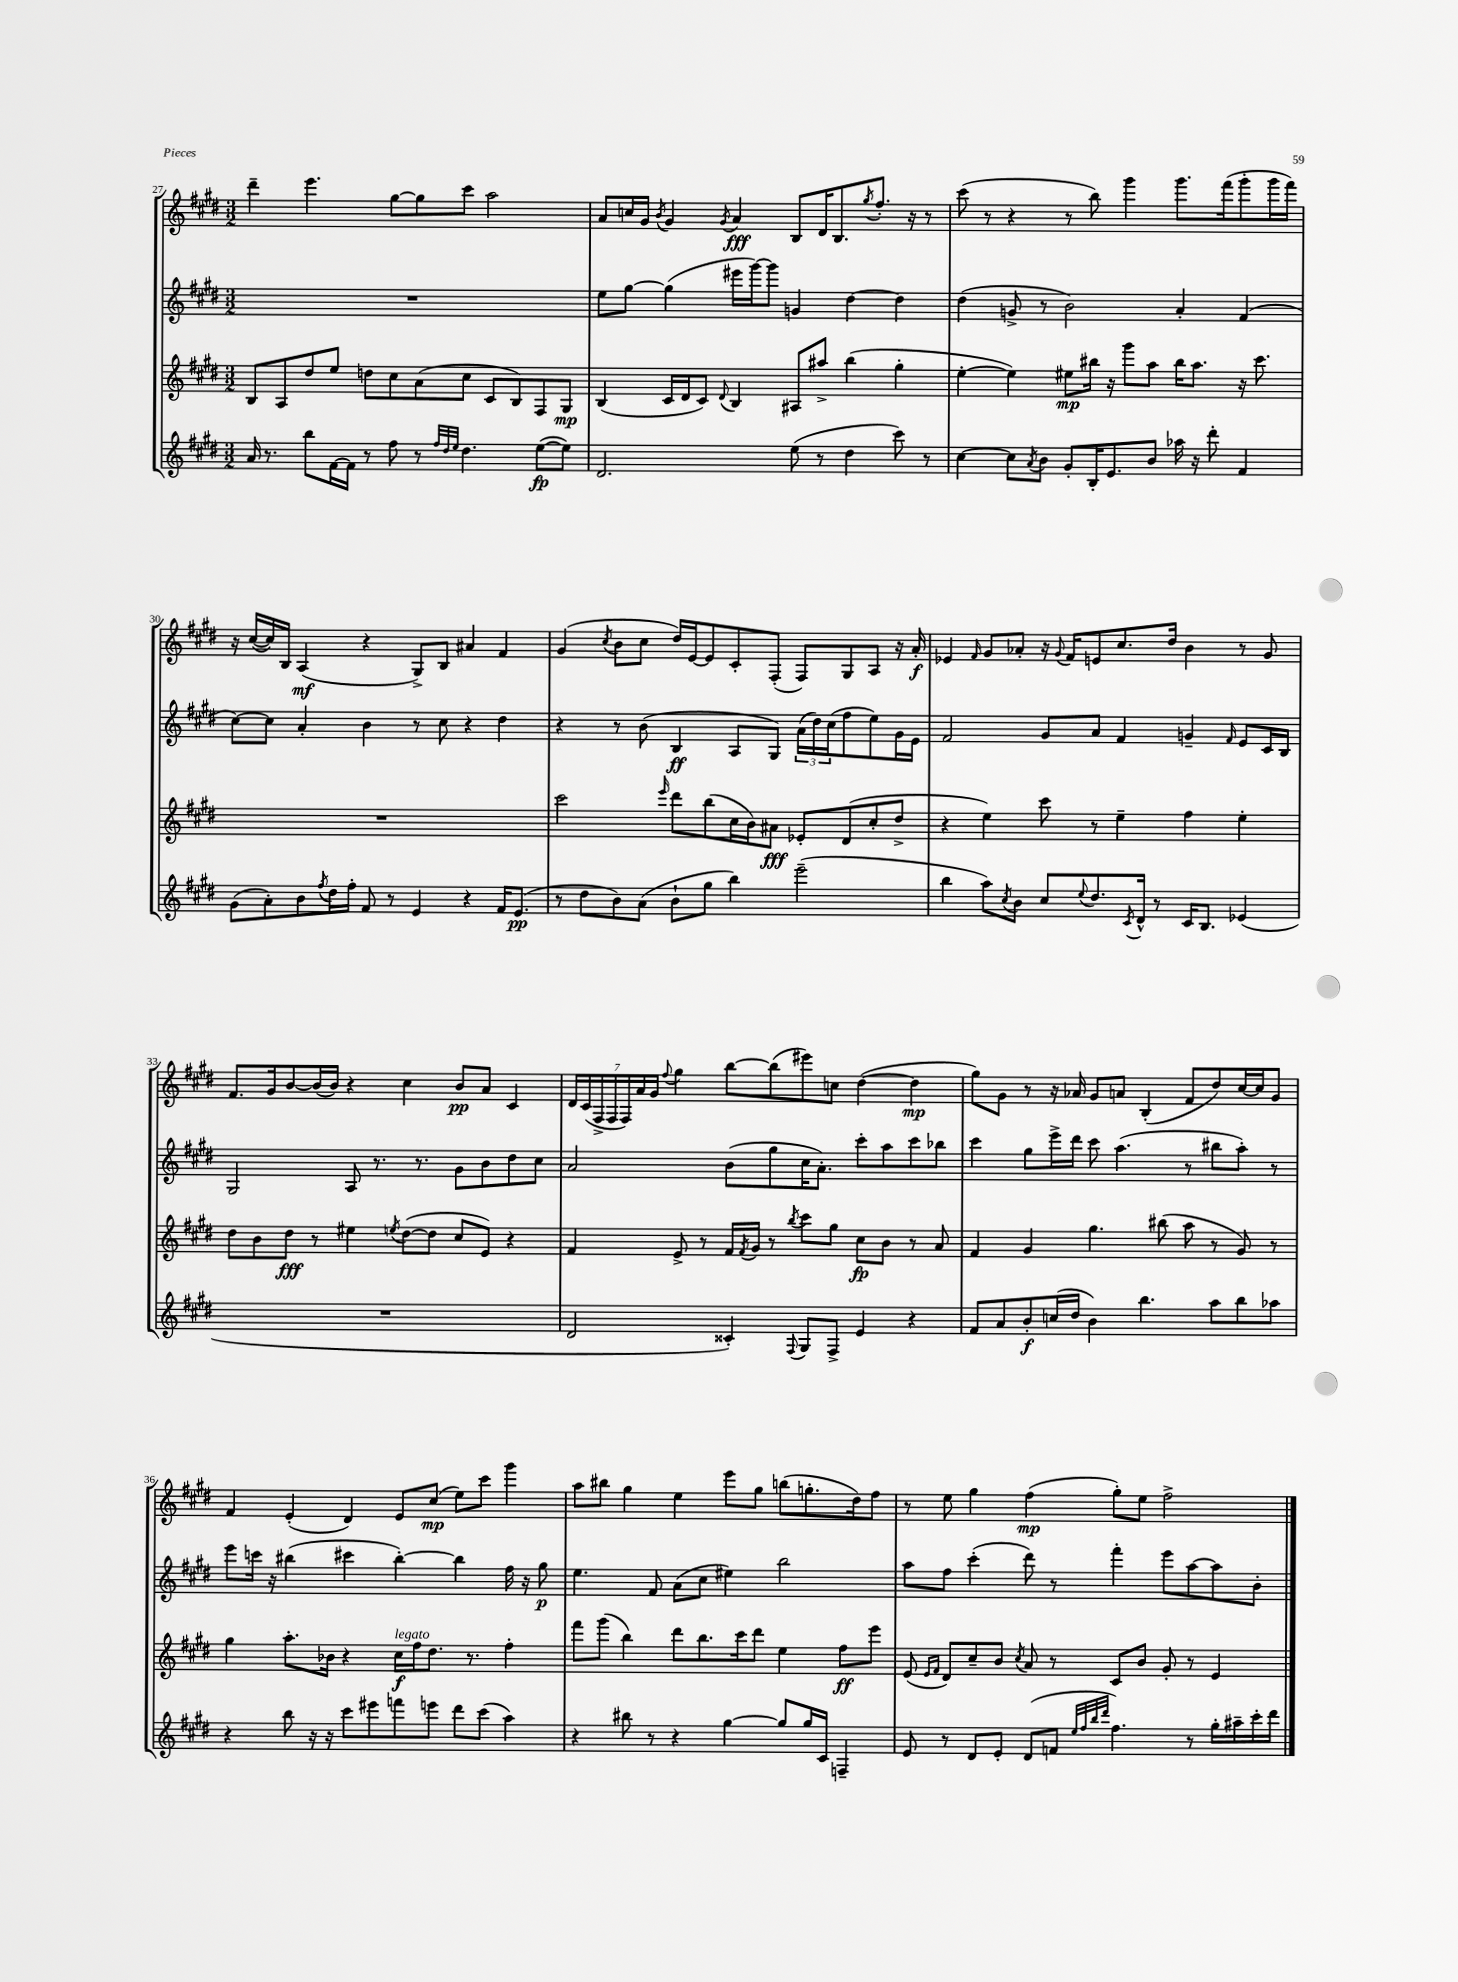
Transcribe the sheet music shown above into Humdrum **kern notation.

**kern	**kern	**kern	**kern
*staff4	*staff3	*staff2	*staff1
*clefG2	*clefG2	*clefG2	*clefG2
*k[f#c#g#d#]	*k[f#c#g#d#]	*k[f#c#g#d#]	*k[f#c#g#d#]
*M3/2	*M3/2	*M3/2	*M3/2
16a/	8B/L	1.r	4ddd#~\
8.r	.	.	.
.	8A/	.	.
8bb\L	8dd#/	.	4.eee\
[16f#\L	8ee/J	.	.
16f#\]JJ	.	.	.
8r	8dd\L	.	.
8ff#\	8cc#\	.	[8gg#\L
8r	(8a\	.	8gg#\]
32qqff#/LLL	.	.	.
32qqdd#/	.	.	.
32qqee/JJJ	.	.	.
4.dd#\	8cc#\J	.	8ccc#\J
.	8c#/L	.	2aa\
.	8B/)	.	.
([8ee\L	8F#/	.	.
8ee\]J)	8G#/J	.	.
=	=	=	=
2.d#/	(4B/	8ee\L	8a/L
.	.	[8gg#\J	16cc/L
.	.	.	16g#/JJ
.	.	.	8qb/
.	16c#/LL	(4gg#\]	4g#/
.	16d#/J	.	.
.	8c#/J)	.	.
.	8qqd#/	.	8qg#/
.	4B/	16eee#\LL	4a/
.	.	[16ggg#\J)	.
.	.	8ggg#\]J	.
(8ee\	8A#/L	4g/	8B/L
8r	8aa#^/J	.	16d#/K
.	.	.	8.B/
4dd#\	(4bb\	[4dd#\	.
.	.	.	8qgg#/
.	.	.	8.ff#'/J
8ccc#\)	4gg#'\	4dd#\]	.
.	.	.	16r
8r	.	.	8r
=	=	=	=
[4cc#\	[4ee'\	(4dd#\	(8ccc#\
.	.	.	8r
8cc#\]L	4ee\])	8g^/	4r
8qa/	.	.	.
8b\J	.	8r	.
8g#'/L	8ee#\L	2b\)	8r
16B'/K	16bb#\Jk	.	8bb\)
8.e/	16r	.	.
.	8ggg#\L	.	4ggg#\
8b/J	8aa\J	.	.
16aa-\	16bb#\LK	4a'/	8.ggg#\L
16r	8.aa\J	.	.
8ddd#'\	.	.	.
.	.	.	(16fff#\k
4f#/	16r	(4f#/	8ggg#'\
.	8.ccc#\	.	.
.	.	.	16ggg#\L
.	.	.	16fff#\JJ)
=	=	=	=
(8g#\L	1.r	[8cc#\L)	16r
.	.	.	([16cc#/LL
8a'\)	.	8cc#\]J	16cc#/])
.	.	.	16B/JJ
8b\	.	4a'/	(4A/
8qff#/	.	.	.
16dd#\L	.	.	.
16ff#'\JJ	.	.	.
8f#/	.	4b\	4r
8r	.	.	.
4e/	.	8r	8G#^/L)
.	.	8cc#\	8B/J
4r	.	4r	4a#/
16f#/LK	.	4dd#\	4f#/
(8.e/J	.	.	.
=	=	=	=
8r	2ccc#\	4r	(4g#/
8dd#\L	.	.	.
.	.	.	8qcc#/
8b\)	.	8r	8b\L
(8a\J	.	(8b\	8cc#\J
.	16qqeee/	.	.
8b`\L	8ddd#\L	4B/	16dd#/LL)
.	.	.	[16e/J
8gg#\J	(8bb\	.	8e/]
4bb\)	16cc#\L	8A/L	8c#'/
.	16b\J)	.	.
.	8a#\J	8G#/J)	(8F#'/J
(2eee~\	8e-'/L	(24a\LL	8F#/L)
.	.	24dd#\)	.
.	.	(24cc#\J	.
.	(8d#/	8ff#\	8G#/
.	8cc#'/	8ee\)	8A/J
.	8dd#^/J	16g#\L	16r
.	.	16e\JJ	16a'/
=	=	=	=
4bb\	4r	2f#/	4e-/
.	.	.	16qqf#/
8aa\L)	4ee\)	.	8g#/L
8qcc#/	.	.	.
8b\J	.	.	8a-'/J
8cc#/L	8ccc#\	8g#/L	16r
.	.	.	8qqg#/
.	.	.	16f#/LK
8qqee/	.	.	.
8.dd#/	8r	8a/J	8e/
.	4ee~\	4f#/	8.cc#/
8qc#/	.	.	.
16d#^^/Jk	.	.	.
8r	.	.	.
.	.	.	16dd#/Jk
16c#/LK	4ff#\	4g~/	4b\
8.B/J	.	.	.
.	.	16qqf#/	.
(4e-/	4ee'\	8e/L	8r
.	.	16c#/L	8g#/
.	.	16B/JJ	.
=	=	=	=
1.r	8dd#\L	2G#/	8.f#/L
.	8b\	.	.
.	.	.	16g#/k
.	8dd#\J	.	[8b/
.	8r	.	(16b/]L
.	.	.	16b/JJ)
.	4ee#\	8A/	4r
.	.	8.r	.
.	8qee/	.	.
.	([8dd#\L	.	4cc#\
.	.	8.r	.
.	8dd#\]J	.	.
.	8cc#/L	8g#\L	8b/L
.	8e/J)	8b\	8a/J
.	4r	8dd#\	4c#/
.	.	8cc#\J	.
=	=	=	=
2d#/	4f#/	2a/	28d#/LL
.	.	.	(28c#/
.	.	.	28F#^/
.	.	.	28F#/
.	.	.	28F#/)
.	.	.	28a/
.	.	.	28g#/JJ
.	.	.	8qqff#/
.	8e^/	.	4gg#\
.	8r	.	.
4c##'/)	16f#/LL	(8b\L	[8bb\L
.	8qf#/	.	.
.	16g#/JJ	.	.
.	8r	8gg#\	(8bb\]
8qqF#/	8qbb/	.	.
8G#/L	8ccc#\L	16cc#\K	8eee#\)
.	.	8.a'\J)	.
8F#^/J	8gg#\J	.	8cc\J
4e/	8cc#\L	8ccc#'\L	([4dd#\
.	8b\J	8aa\	.
4r	8r	8ccc#\	4dd#\]
.	8a/	8bb-\J	.
=	=	=	=
8f#/L	4f#/	4ccc#\	8gg#\L)
8a/	.	.	8g#\J
8b'/	4g#/	8gg#\L	8r
(16cc/L	.	16eee^\L	16r
16dd#/JJ	.	16ddd#\JJ	16a-/
4b\)	4.gg#\	8ccc#\	8g#/L
.	.	(4.aa\	8a/J
4.bb\	.	.	(4B'/
.	(8bb#\	.	.
.	8aa\	8r	8f#/L
8aa\L	8r	8bb#\L	8dd#/)
8bb\	8g#/)	8aa'\J)	[16cc#/L
.	.	.	16cc#/]J
8aa-\J	8r	8r	8g#/J
=	=	=	=
4r	4gg#\	8eee\L	4f#/
.	.	16ccc\Jk	.
.	.	16r	.
8bb\	8.aa'\L	(4bb#\	(4e'/
16r	.	.	.
16r	16b-\Jk	.	.
8ccc#\L	4r	4ccc#\	4d#/)
8eee#\	.	.	.
8fff\	16cc#\LL	[4bb#'\)	8e/L
.	16ff#\J	.	.
8eee\J	8.dd#\J	.	(8cc#/J
8ddd#\L	.	4bb#\]	8ee\L)
.	8.r	.	.
(8ccc#\J	.	.	8ccc#\J
4aa\)	4ff#'\	16ff#\	4ggg#\
.	.	16r	.
.	.	8gg#\	.
=	=	=	=
4r	8fff#\L	4.ee\	8aa\L
.	(8ggg#\J	.	8bb#\J
8bb#\	4bb\)	.	4gg#\
8r	.	8f#/	.
4r	8ddd#\L	(8a\L	4ee\
.	8.bb\	8cc#\J	.
[4gg#\	.	4ee#\)	8eee\L
.	16ccc#\k	.	.
.	8ddd#\J	.	8gg#\J
8gg#/]L	4ee\	2bb\	(8bb\L
16gg#/L	.	.	8.gg'\
16c#/JJ	.	.	.
4F~/	8ff#\L	.	.
.	.	.	16dd#\k)
.	8eee\J	.	8ff#\J
=	=	=	=
8e/	(8e/	8aa\L	8r
.	16qqe/LL	.	.
.	16qqf#/JJ	.	.
8r	8d#/L)	8ff#\J	8ee\
8d#/L	8cc#~/	(4ccc#'\	4gg#\
8e'/J	8b/J	.	.
.	8qcc#/	.	.
(8d#/L	8a/	8ddd#\)	(4ff#\
8f/J	8r	8r	.
32qqee/LLL	.	.	.
32qqff#/	.	.	.
32qqbb/	.	.	.
32qqddd#/JJJ	.	.	.
4.ff#\)	8c#/L	4fff#'\	8gg#'\L)
.	8b/J	.	8ee\J
.	8g#'/	8eee\L	2ff#^\
8r	8r	[8aa\	.
16gg#'\LL	4e/	8aa\]	.
16aa#~\	.	.	.
16ccc#'\	.	8b'\J	.
16ddd#\JJ	.	.	.
==	==	==	==
*-	*-	*-	*-
